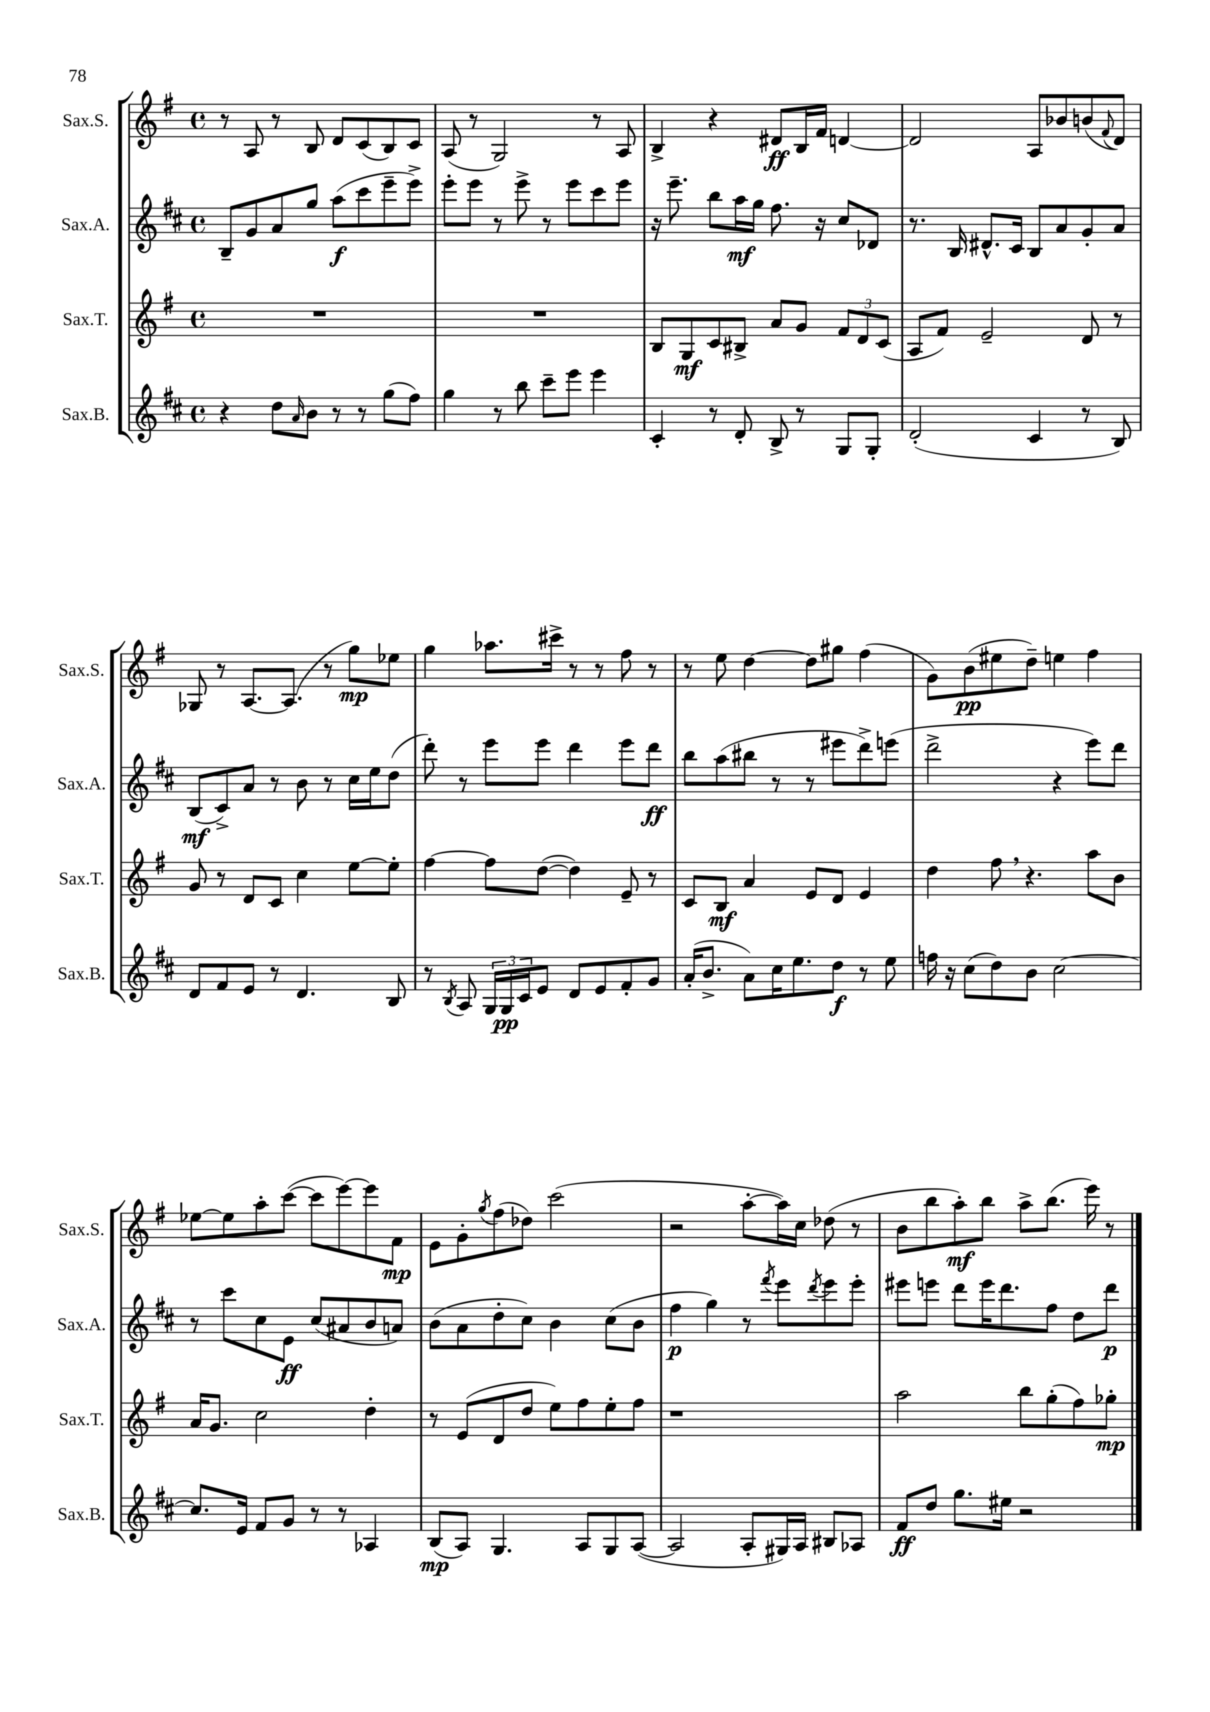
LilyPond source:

<<
\new StaffGroup <<
\new Staff = "s0" \with { instrumentName = "Sax.S." shortInstrumentName = "Sax.S." } {
    \clef treble \key g \major \defaultTimeSignature \time 4/4
    r8 a8 r8 b8 d'8 c'8( b8) c'8 |
    a8( r8 g2) r8 a8 |
    b4-> r4 dis'8\ff b16 fis'16 d'4~ |
    d'2 a8 bes'8 b'8( \appoggiatura { fis'8 } d'8) |
    ges8 r8 a8.~ a8.( r8 g''8\mp) ees''8 |
    g''4 aes''8. cis'''16-> r8 r8 fis''8 r8 |
    r8 e''8 d''4~ d''8 gis''8 fis''4( |
    g'8) b'8\pp( eis''8 d''8--) e''4 fis''4 |
    ees''8~ ees''8 a''8-. c'''8~( c'''8 e'''8~) e'''8 fis'8\mp |
    e'8 g'8-. \acciaccatura { g''8 } fis''8( des''8) c'''2( |
    r2 a''8~-. a''16) c''16 des''8( r8 |
    b'8 b''8 a''8-.\mf) b''8 a''8-> b''8.( e'''16) r8 \bar "|." |
}
\new Staff = "s1" \with { instrumentName = "Sax.A." shortInstrumentName = "Sax.A." } {
    \clef treble \key d \major \defaultTimeSignature \time 4/4
    b8-- g'8 a'8 g''8 a''8\f( cis'''8 e'''8-- e'''8->) |
    e'''8-. e'''8 r8 e'''8-> r8 e'''8 cis'''8 e'''8 |
    r16 e'''8.-- b''8 a''16\mf g''16 fis''8. r16 cis''8 des'8 |
    r8. b16 dis'8.-^ cis'16 b8 a'8 g'8-. a'8 |
    b8\mf( cis'8->) a'8 r8 b'8 r8 cis''16 e''16 d''8( |
    d'''8-.) r8 e'''8 e'''8 d'''4 e'''8 d'''8\ff |
    b''8 a''8( bis''8 r8 r8 eis'''8 d'''8->) e'''8( |
    d'''2-> r4 e'''8) d'''8 |
    r8 cis'''8 cis''8 e'8\ff cis''8( ais'8 b'8 a'8) |
    b'8( a'8 d''8-. cis''8) b'4 cis''8( b'8 |
    fis''4\p g''4) r8 \acciaccatura { fis'''8 } e'''8 \acciaccatura { d'''8 } e'''8 e'''8-. |
    eis'''8 e'''8 d'''8 e'''16 d'''8. fis''8 d''8 d'''8\p \bar "|." |
}
\new Staff = "s2" \with { instrumentName = "Sax.T." shortInstrumentName = "Sax.T." } {
    \clef treble \key g \major \defaultTimeSignature \time 4/4
    R1 |
    R1 |
    b8 g8\mf c'8 bis8-> a'8 g'8 \tuplet 3/2 { fis'8 d'8 c'8( } |
    a8 fis'8) e'2-- d'8 r8 |
    g'8 r8 d'8 c'8 c''4 e''8~ e''8-. |
    fis''4~ fis''8 d''8~( d''4) e'8-- r8 |
    c'8 b8\mf a'4 e'8 d'8 e'4 |
    d''4 fis''8 \breathe r4. a''8 b'8 |
    a'16 g'8. c''2 d''4-. |
    r8 e'8( d'8 d''8 e''8) fis''8 e''8-. fis''8 |
    r1 |
    a''2 b''8 g''8-.( fis''8) ges''8-.\mp \bar "|." |
}
\new Staff = "s3" \with { instrumentName = "Sax.B." shortInstrumentName = "Sax.B." } {
    \clef treble \key d \major \defaultTimeSignature \time 4/4
    r4 d''8 \grace { a'16 } b'8 r8 r8 g''8( fis''8) |
    g''4 r8 b''8 cis'''8-- e'''8 e'''4 |
    cis'4-. r8 d'8-. b8-> r8 g8 g8-. |
    d'2-.( cis'4 r8 b8) |
    d'8 fis'8 e'8 r8 d'4. b8 |
    r8 \acciaccatura { b8 } a8 \tuplet 3/2 { g16 g16\pp cis'16 } e'8 d'8 e'8 fis'8-. g'8 |
    a'16-.( b'8.-> a'8) cis''16 e''8. d''8\f r8 e''8 |
    f''16 r16 cis''8( d''8) b'8 cis''2~ |
    cis''8. e'16 fis'8 g'8 r8 r8 aes4 |
    b8\mp( a8) g4. a8 g8 a8~( |
    a2 a8-. gis16) a16 bis8 aes8 |
    fis'8\ff d''8 g''8. eis''16 r2 \bar "|." |
}
>>
>>
\layout { \context { \Score \remove "Bar_number_engraver" } }
